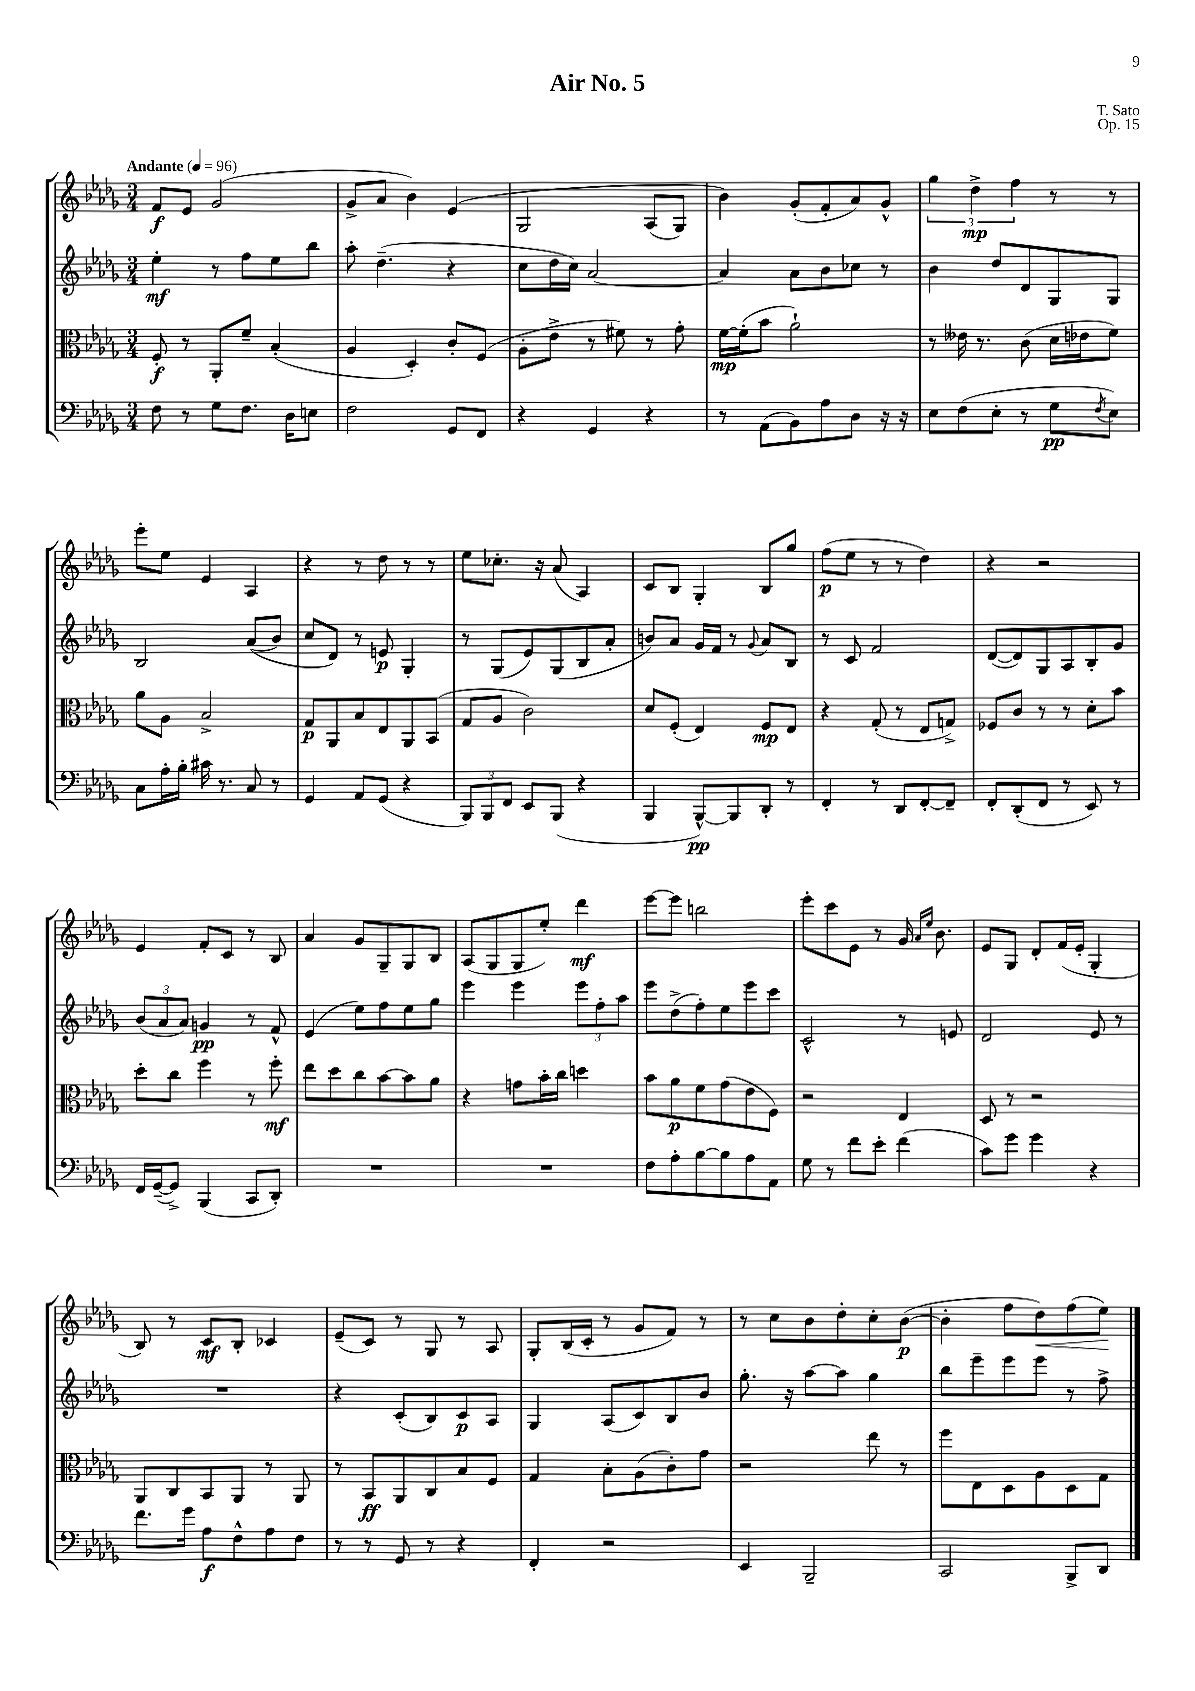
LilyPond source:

\header { title = "Air No. 5" composer = "T. Sato" opus = "Op. 15" }
<<
\new StaffGroup <<
\new Staff = "s0" {
    \clef treble \key des \major \numericTimeSignature \time 3/4 \tempo "Andante" 4 = 96
    f'8\f ees'8 ges'2( |
    ges'8-> aes'8 bes'4) ees'4\( |
    ges2 aes8( ges8) |
    bes'4\) ges'8-.( f'8-. aes'8) ges'8-^ |
    \tuplet 3/2 { ges''4 des''4->\mp f''4 } r8 r8 |
    ees'''8-. ees''8 ees'4 aes4 |
    r4 r8 des''8 r8 r8 |
    ees''8 ces''8.-. r16 aes'8( aes4) |
    c'8 bes8 ges4-. bes8 ges''8 |
    f''8\p( ees''8 r8 r8 des''4) |
    r4 r2 |
    ees'4 f'8-. c'8 r8 bes8 |
    aes'4 ges'8 ges8-- ges8 bes8 |
    aes8( ges8 ges8 ees''8-.) des'''4\mf |
    ees'''8~ ees'''8 b''2 |
    ees'''8-. c'''8 ees'8 r8 ges'16 \grace { aes'16 ees''16 } bes'8. |
    ees'8 ges8 des'8-. f'16( ees'16-. ges4-. |
    bes8) r8 c'8\mf bes8-. ces'4 |
    ees'8--( c'8) r8 ges8 r8 aes8 |
    ges8-. bes16( c'16-. r8 ges'8 f'8) r8 |
    r8 c''8 bes'8 des''8-. c''8-. bes'8~\p( |
    bes'4-. f''8 des''8\<) f''8( ees''8\!) \bar "|." |
}
\new Staff = "s1" {
    \clef treble \key des \major \numericTimeSignature \time 3/4
    ees''4-.\mf r8 f''8 ees''8 bes''8 |
    aes''8-. des''4.--( r4 |
    c''8 des''16 c''16) aes'2~ |
    aes'4 aes'8 bes'8 ces''8 r8 |
    bes'4 des''8 des'8 ges8 ges8 |
    bes2 aes'8(\( bes'8) |
    c''8 des'8\) r8 e'8\p ges4-. |
    r8 ges8( ees'8) ges8( bes8 aes'8-. |
    b'8) aes'8 ges'16 f'16 r8 \appoggiatura { ges'8 } aes'8 bes8 |
    r8 c'8 f'2 |
    des'8~( des'8) ges8 aes8 bes8-. ges'8 |
    \tuplet 3/2 { bes'8( aes'8 aes'8) } g'4\pp r8 f'8-^ |
    ees'4( ees''8) f''8 ees''8 ges''8 |
    ees'''4 ees'''4 \tuplet 3/2 { ees'''8 f''8-. aes''8 } |
    ees'''8 des''8->( f''8-.) ees''8 ees'''8 c'''8 |
    c'2-^ r8 e'8 |
    des'2 ees'8 r8 |
    R2. |
    r4 c'8-.( bes8) c'8\p aes8 |
    ges4 aes8( c'8) bes8 bes'8 |
    ges''8.-. r16 aes''8~ aes''8 ges''4 |
    bes''8 ees'''8-- ees'''8 ees'''8 r8 f''8-> \bar "|." |
}
\new Staff = "s2" {
    \clef alto \key des \major \numericTimeSignature \time 3/4
    f8-.\f r8 aes,8-. f'8-- bes4-.( |
    aes4 des4-.) c'8-. f8( |
    aes8-. ees'8-> r8 fis'8) r8 ges'8-. |
    f'16~\mp f'16-.( bes'8 aes'2-!) |
    r8 eeses'16 r8. c'8( des'16 ees'16 f'8) |
    aes'8 aes8 bes2-> |
    ges8\p aes,8 bes8 ees8 aes,8 bes,8( |
    ges8 aes8 c'2) |
    des'8 f8-.( ees4) f8\mp ees8 |
    r4 ges8-.( r8 ees8 g8->) |
    fes8 c'8 r8 r8 des'8-. bes'8 |
    des''8-. c''8 f''4 r8 f''8-.\mf |
    ees''8 des''8 c''8 bes'8~ bes'8 aes'8 |
    r4 g'8 bes'16-. c''16 d''4 |
    bes'8 aes'8\p f'8 ges'8( ees'8 f8) |
    r2 ees4 |
    des8 r8 r2 |
    aes,8 c8 bes,8 aes,8 r8 aes,8 |
    r8 bes,8\ff aes,8 c8 bes8 f8 |
    ges4 bes8-. aes8( c'8-.) ges'8 |
    r2 ees''8 r8 |
    f''8 ees8 des8 aes8 des8 ges8 \bar "|." |
}
\new Staff = "s3" {
    \clef bass \key des \major \numericTimeSignature \time 3/4
    f8 r8 ges8 f8. des16 e8 |
    f2 ges,8 f,8 |
    r4 ges,4 r4 |
    r8 aes,8( bes,8) aes8 des8 r16 r16 |
    ees8 f8( ees8-. r8 ges8\pp \acciaccatura { f8 } ees8) |
    c8 aes16-. bes16-. cis'16 r8. c8 r8 |
    ges,4 aes,8 ges,8( r4 |
    \tuplet 3/2 { bes,,8) bes,,8 f,8 } ees,8 bes,,8( r4 |
    bes,,4 bes,,8~-^\pp) bes,,8 des,8-. r8 |
    f,4-. r8 des,8 f,8~-. f,8-- |
    f,8-. des,8-.( f,8 r8 ees,8) r8 |
    f,16 ges,16~--( ges,8->) bes,,4( c,8 des,8-.) |
    R2. |
    R2. |
    f8 aes8-. bes8~ bes8 aes8 aes,8 |
    ges8 r8 f'8 ees'8-. f'4( |
    c'8) ges'8 ges'4 r4 |
    f'8. ges'16 aes8\f f8-^ aes8 f8 |
    r8 r8 ges,8 r8 r4 |
    f,4-. r2 |
    ees,4 bes,,2-- |
    c,2 bes,,8-> des,8 \bar "|." |
}
>>
>>
\layout { \context { \Score \remove "Bar_number_engraver" } }
